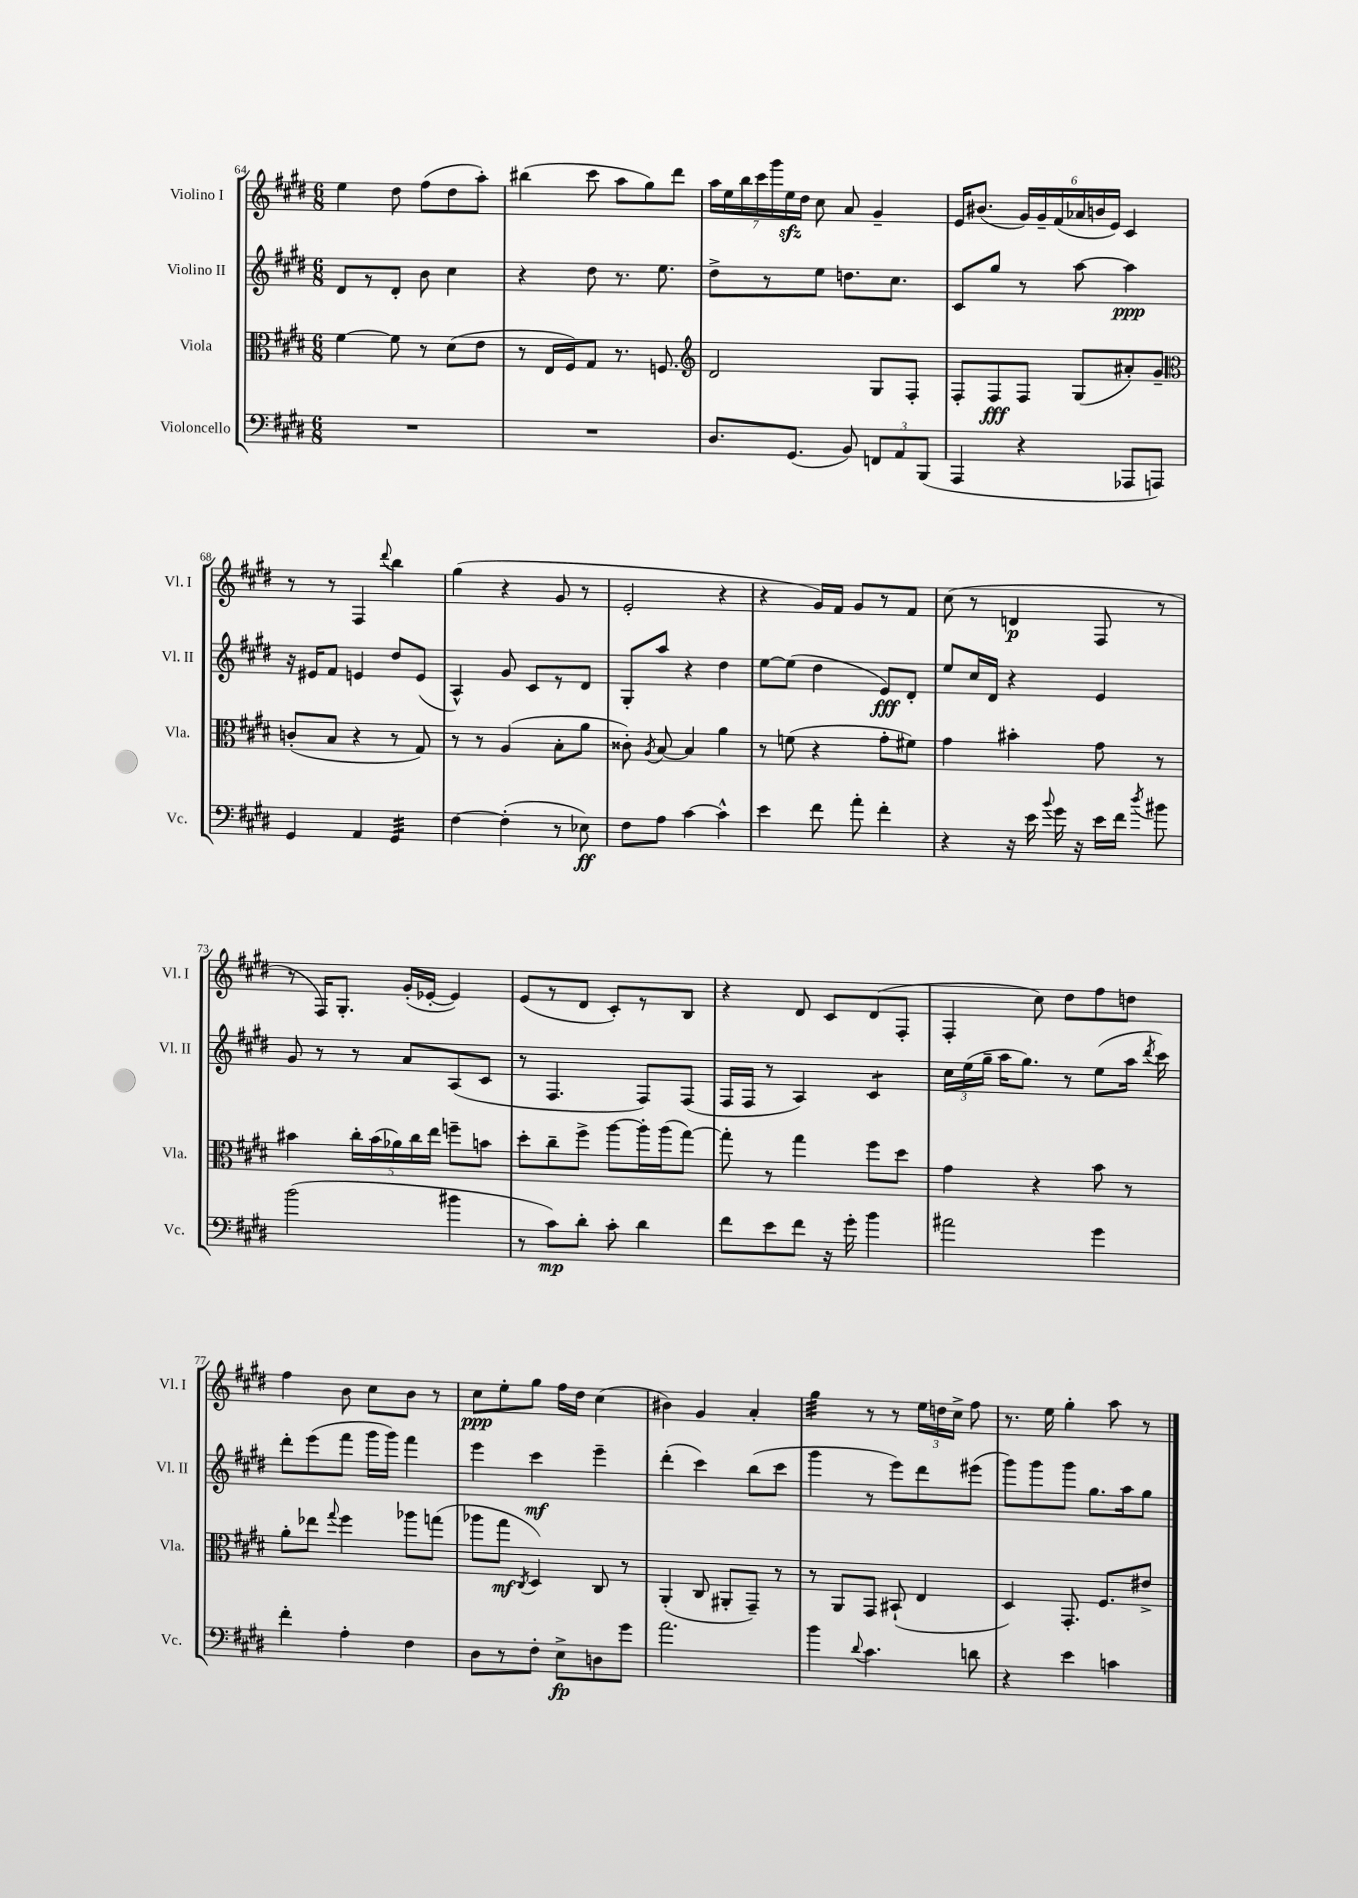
<<
\new StaffGroup <<
\new Staff = "s0" \with { instrumentName = "Violino I" shortInstrumentName = "Vl. I" } {
    \clef treble \key e \major \numericTimeSignature \time 6/8
    \autoBeamOff e''4 dis''8 fis''8[( dis''8 a''8]-.) |
    bis''4( cis'''8 a''8[ gis''8) dis'''8] |
    \tuplet 7/4 { a''16[ e''16 b''16 cis'''16 gis'''16 e''16\sfz dis''16] } cis''8 a'8 gis'4-- |
    e'16[ bis'8.]( \tuplet 6/4 { gis'16[) gis'16-- fis'16( aes'16 b'16 e'16]) } cis'4 |
    r8 r8 fis4 \appoggiatura { dis'''8 } b''4 |
    gis''4( r4 gis'8 r8 |
    e'2-. r4 |
    r4 gis'16[) fis'16] gis'8[ r8 fis'8] |
    cis''8( r8 d'4\p fis8 r8 |
    r8 fis16[) gis8.]-. gis'16[-.( ees'16]~-. ees'4) |
    e'8[( r8 dis'8] cis'8[-.) r8 b8] |
    r4 dis'8 cis'8[ dis'8( fis8]-. |
    fis4-. cis''8) dis''8[ fis''8 d''8] |
    fis''4 b'8 cis''8[ b'8] r8 |
    cis''8[\ppp e''8-. gis''8] fis''16[ dis''16] cis''4( |
    bis'4) gis'4 a'4-. |
    gis''4:32 r8 r8 \tuplet 3/2 { e''16[ d''16 cis''16]-> } fis''8 |
    r8. e''16 gis''4-. a''8 r8 \bar "|." |
}
\new Staff = "s1" \with { instrumentName = "Violino II" shortInstrumentName = "Vl. II" } {
    \clef treble \key e \major \numericTimeSignature \time 6/8
    \autoBeamOff dis'8[ r8 dis'8]-. b'8 cis''4 |
    r4 dis''8 r8. e''8. |
    dis''8[-> r8 e''8] d''8.[ cis''8.] |
    cis'8[ gis''8] r8 a''8~ a''4\ppp |
    r16 eis'16[ fis'8] e'4 dis''8[ e'8]( |
    a4-^) gis'8 cis'8[ r8 dis'8] |
    gis8[-. a''8] r4 dis''4 |
    e''8[~ e''8]( dis''4 e'8[\fff) dis'8]-. |
    e''8[ cis''16 dis'16] r4 e'4 |
    gis'8 r8 r8 a'8[ a8( cis'8] |
    r8 fis4. fis8[) fis8]( |
    fis16[ fis16] r8 a4) cis'4:8 |
    \tuplet 3/2 { cis''16[ e''16( gis''16]-- } a''16[ gis''8.]) r8 e''8[( a''16] \acciaccatura { dis'''8 } cis'''16) |
    dis'''8[-. e'''8( fis'''8] gis'''16[ gis'''16]) fis'''4 |
    e'''4 cis'''4\mf e'''4-- |
    dis'''4-.( cis'''4) b''8[( cis'''8] |
    gis'''4 r8 e'''8[) dis'''8 eis'''8]( |
    gis'''8[) gis'''8 gis'''8] gis''8.[ a''16 gis''8] \bar "|." |
}
\new Staff = "s2" \with { instrumentName = "Viola" shortInstrumentName = "Vla." } {
    \clef alto \key e \major \numericTimeSignature \time 6/8
    \autoBeamOff fis'4~ fis'8 r8 dis'8[( e'8] |
    r8 e16[ fis16) gis8] r8. f8. |
    \clef treble dis'2 gis8[ fis8]-. |
    fis8[-. fis8\fff fis8] gis8[( ais'8-.) gis'8]-- |
    \clef alto c'8[-.( b8] r4 r8 gis8) |
    r8 r8 a4( b8[-. a'8] |
    cisis'8-.) \acciaccatura { a8 } b8~ b4 a'4 |
    r8 f'8( r4 gis'8[-. fis'8]) |
    gis'4 bis'4-. gis'8 r8 |
    bis'4 \tuplet 5/4 { cis''16[-. bis'16( aes'16) cis''16 e''16] } f''8[-- b'8] |
    dis''8[-. cis''8-- fis''8]-> a''8[~ a''16-. a''16( gis''8]~) |
    gis''8-. r8 gis''4 fis''8[ dis''8] |
    gis'4 r4 b'8 r8 |
    a'8[-. ees''8] \appoggiatura { gis''8 } fis''4 aes''8[ g''8]( |
    aes''8[ gis''8]\mf \acciaccatura { cis8 } dis4) cis8 r8 |
    a,4-.( cis8 ais,8[-. gis,8]--) r8 |
    r8 a,8[ gis,8] bis,8-!( e4 |
    dis4) gis,8.-. fis8.[ eis'8]-> \bar "|." |
}
\new Staff = "s3" \with { instrumentName = "Violoncello" shortInstrumentName = "Vc." } {
    \clef bass \key e \major \numericTimeSignature \time 6/8
    \autoBeamOff R2. |
    R2. |
    dis8.[ gis,8.]( b,8) \tuplet 3/2 { f,8[ a,8 b,,8]( } |
    a,,4 r4 aes,,8[ a,,8]) |
    gis,4 a,4 gis,4:32 |
    fis4~ fis4-.( r8 ees8\ff) |
    fis8[ a8] cis'4~ cis'4-^ |
    e'4 fis'8 a'8-. fis'4-. |
    r4 r16 e'16 \appoggiatura { b'8 } gis'16 r16 e'16[ fis'16] \acciaccatura { dis''8 } bis'8 |
    b'2( bis'4 |
    r8 cis'8[\mp) dis'8]-. cis'8-. dis'4 |
    fis'8[ e'8 fis'8] r16 gis'16-. b'4 |
    ais'2 gis'4 |
    fis'4-. a4-. fis4 |
    dis8[ r8 fis8]-. e8[->\fp d8 gis'8] |
    a'2. |
    b'4 \appoggiatura { dis'8 } cis'4. d'8 |
    r4 e'4 c'4 \bar "|." |
}
>>
>>
\layout { \context { \Score currentBarNumber = #64 } }
